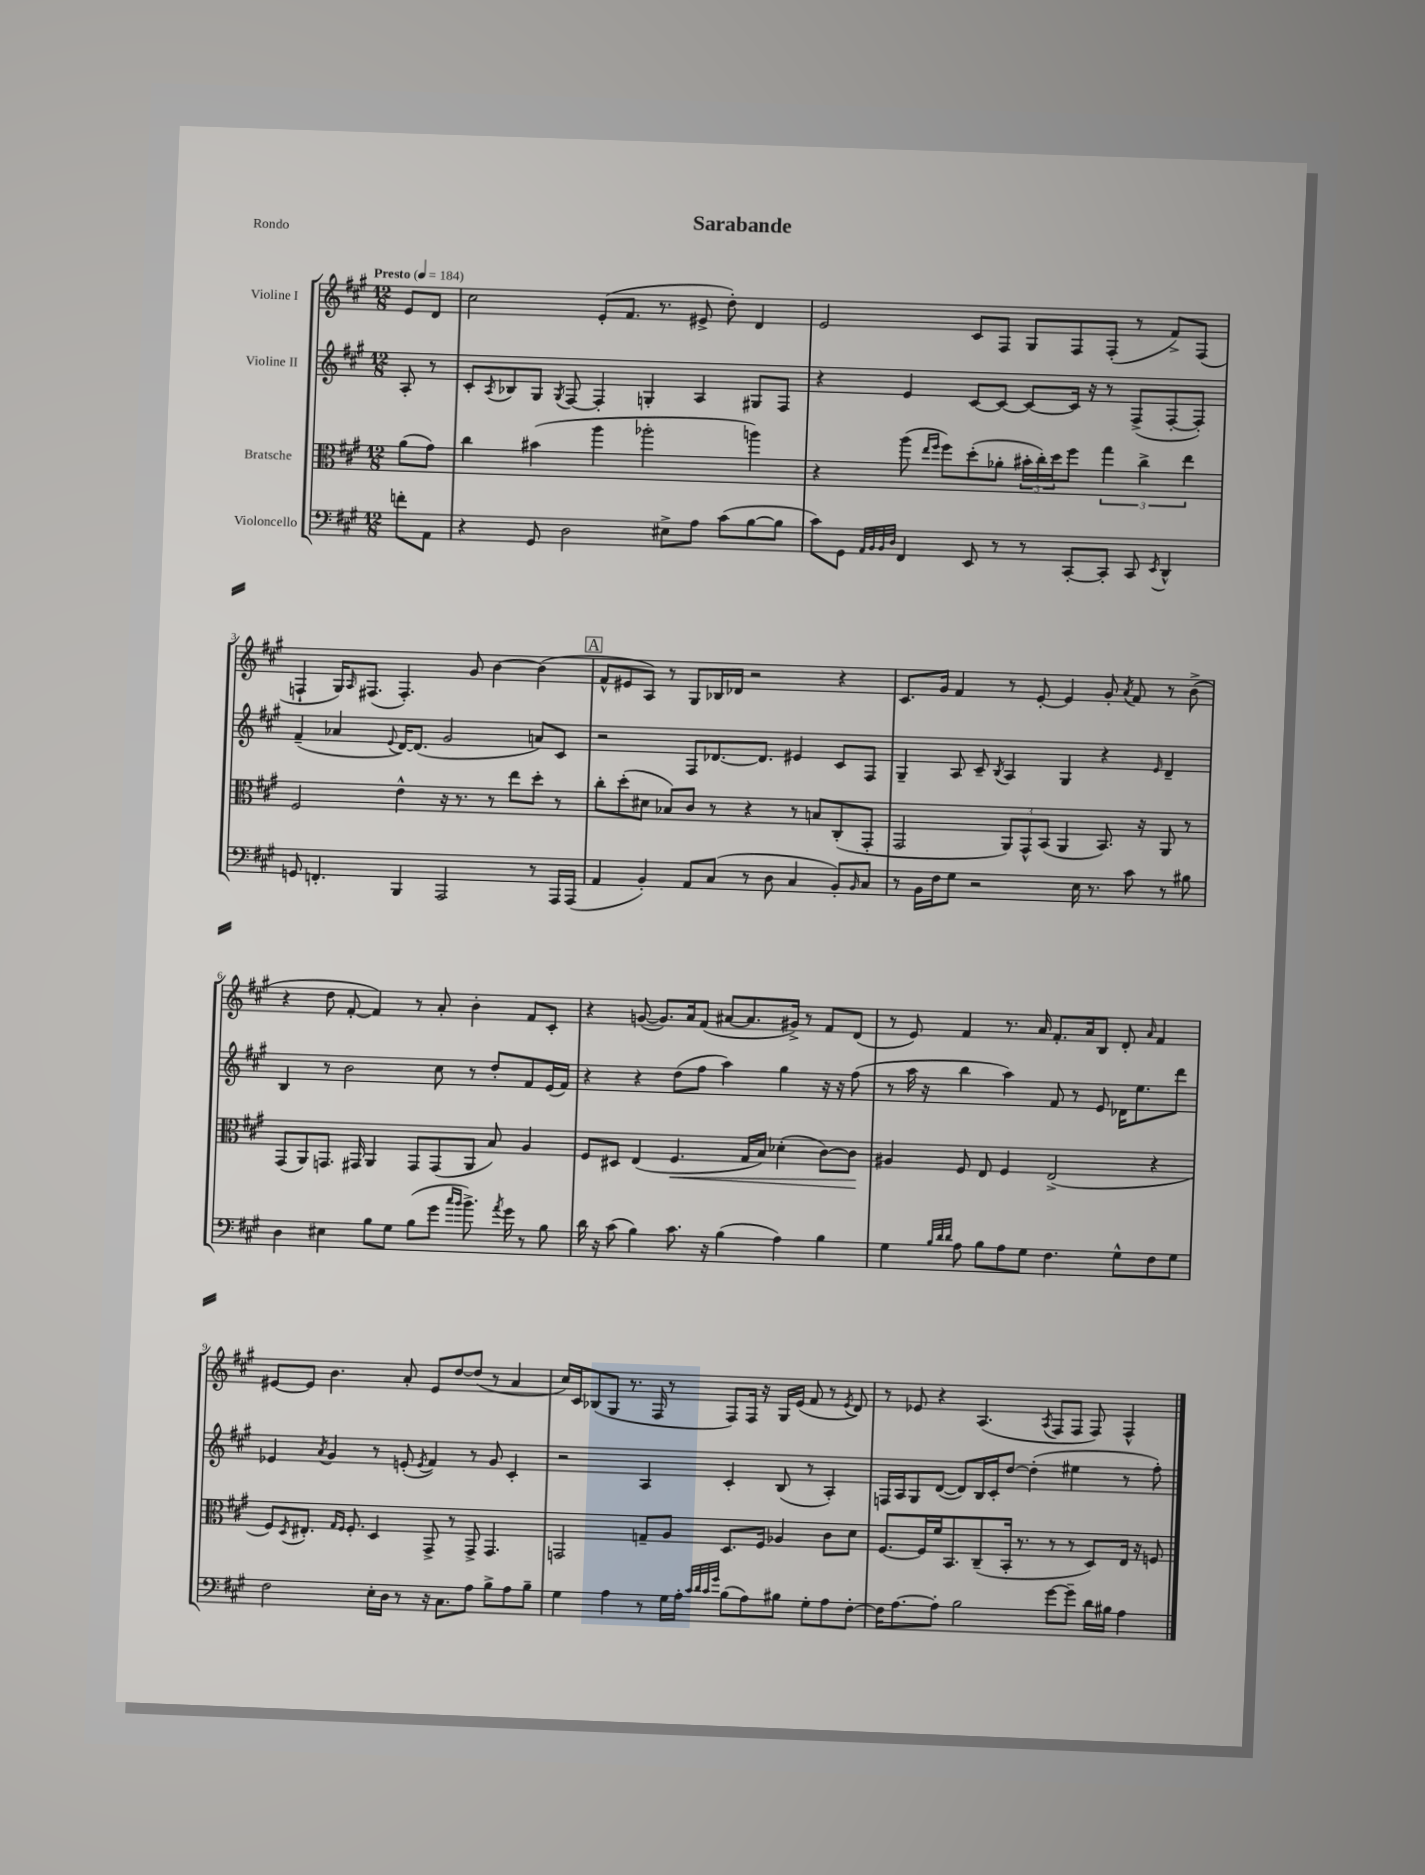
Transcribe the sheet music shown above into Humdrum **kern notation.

**kern	**kern	**kern	**kern
*staff4	*staff3	*staff2	*staff1
*clefF4	*clefC3	*clefG2	*clefG2
*k[f#c#g#]	*k[f#c#g#]	*k[f#c#g#]	*k[f#c#g#]
*M12/8	*M12/8	*M12/8	*M12/8
*MM184	*MM184	*MM184	*MM184
8f'\L	(8a\L	8A'/	8e/L
8AA\J	8g#\J)	8r	8d/J
=	=	=	=
4r	4cc#\	8c#'/L	2cc#\
.	.	8qA/	.
.	.	8B-/	.
8GG#/	(4b#\	8G#/J	.
.	.	8qG#/	.
2D\	.	[8F#/	.
.	4aa\	4F#'/]	(8e'/L
.	.	.	8.f#/J
.	2aa-'\	4G'/	.
.	.	.	8.r
8E#^\L	.	.	.
8A\J	.	4A/	8e#^/
(8c#\L	.	.	8dd'\)
[8B\	4aa\)	8G#/L	4d/
8B\]J	.	8F#/J	.
=	=	=	=
8c#\L)	4r	4r	2e/
8GG#\J	.	.	.
32qqAA/LLL	.	.	.
32qqBB/	.	.	.
32qqBB/	.	.	.
32qqD/JJJ	.	.	.
4FF#/	(8aa\	4e/	.
.	16qqee/LL	.	.
.	16qqff#/JJ	.	.
.	8ff#\L)	.	.
8EE/	(8dd'\	[8c#/L	8c#/L
8r	8a-'\J	8c#/_J	8F#/J
8r	24b#'\LL	8c#/_L	8G#/L
.	24cc#'\)	.	.
.	24dd\J	.	.
[8CC#'/L	8ff#\J	16c#/]Jk	8F#/
.	.	16r	.
8CC#'/]J	6gg#\	8r	(8F#'/J
8CC#/	.	(8F#^/L	8r
.	6cc#^\	.	.
8qEE/	.	.	.
4DD^^/	.	[8F#'/	8f#^/L)
.	6ee\	.	.
.	.	8F#'/]J)	(8F#/J
=	=	=	=
8GG/	2F#/	(4f#~/	4F`/
4.FF'/	.	.	.
.	.	4a-/	16G#/LK)
.	.	.	16qqA/
.	.	.	(8.F#/J
.	.	8qqe/	.
4BBB/	4e^^\	[16d/LK)	4.F#'/)
.	.	(8.d/]J	.
2AAA/	16r	2g#/	.
.	8.r	.	.
.	.	.	8g#/
.	8r	.	[4b\
.	8ee\L	.	.
8r	8dd'\J	8a/L)	(4b\]
16AAA/LL	8r	8c#/J	.
(16AAA/JJ	.	.	.
=	=	=	=
4AA/	8cc#'\L	2r	8f#^^/L
.	(8dd'\	.	8e#/
4BB'/)	8d#\J	.	8A/J)
.	8B-/L)	.	8r
8AA/L	8c#/J	8F#/L	8G#/L
(8C#/J	8r	[8.d-/	16B-/L
.	.	.	16d-/JJ
8r	4r	.	2r
.	.	8.d-/]J	.
8D\	.	.	.
4C#/	8r	4e#/	.
.	8B/L	.	.
8BB'/L)	(8C#'/	8c#/L	4r
16qqBB/	.	.	.
8C#/J	8GG#'/J	8F#/J	.
=	=	=	=
8r	2GG#/	4G#~/	8.c#/L
16BB\LL	.	.	.
16F#\J	.	.	16g#/Jk
8G#\J	.	8A/	4f#/
2r	.	8c#~/	.
.	.	8qB/	.
.	12AA/L)	4A/	8r
.	12GG#^^/	.	.
.	.	.	[8e'/
.	(12BB/J	.	.
.	4AA/	4G#/	4e/]
16E\	.	.	.
8.r	.	.	.
.	8.BB/)	4r	8g#'/
.	.	.	8qa/
8c#\	.	.	8f#/
.	16r	.	.
.	.	16qqe/	.
8r	8AA/	4d~/	8r
8B#\	8r	.	(8b^\
=	=	=	=
4D\	(8GG#/L	4B/	4r
.	8AA/)	.	.
4E#\	8.GG/J	8r	8dd\
.	.	2b\	[8f#'/
.	16GG#/	.	.
8B\L	4AA/	.	4f#/])
8G#\J	.	.	.
(8B\L	8GG#/L	.	8r
8g#\J	(8GG#/	8cc#\	8a'/
16qqcc#/LL	.	.	.
16qqb/JJ	.	.	.
8.b^\)	8AA/J	8r	4b'\
.	8B/)	8dd'/L	.
8qa/	.	.	.
16g#\	.	.	.
8r	4A/	8f#/	8f#/L
8B\	.	(16e/L	8c#'/J
.	.	16f#/JJ)	.
=	=	=	=
16d\	8F#/L	4r	4r
16r	.	.	.
(8c#\	8D#/J	.	.
4B\)	(4E/	4r	([8g/
.	.	.	8.g/]L)
8.c#\	4.F#/	(8dd\L	.
.	.	.	16a/k
.	.	8ff#\J	(8f#/J
16r	.	.	.
(4B\	.	4aa\)	[8a#/L
.	16G#/LL	.	8.a#/]
.	16B/JJ)	.	.
4A\)	(4d-'\	4gg#\	.
.	.	.	16g#^/Jk)
.	.	.	8r
4B\	[8c#\L)	16r	8f#/L
.	.	16r	.
.	8c#\]J	(8ff#\	(8d/J
=	=	=	=
4G#\	4A#/	8r	8r
.	.	16aa\	8e/)
.	.	16r	.
32qqB/LLL	.	.	.
32qqd/	.	.	.
32qqd/JJJ	.	.	.
8A\	8F#/	4bb\	4f#/
8B\L	8E/	.	.
8A\	4F#/	4aa\)	8.r
8G#\J	.	.	.
.	.	.	16a/
4.F#\	(2E^/	8f#/	8.f#'/L
.	.	8r	.
.	.	.	16a/k
.	.	8e/	8B/J
8G#^^\L	.	16d-\LK	8d'/
.	.	8.ee\	.
.	.	.	16qqa/
8F#\	4r	.	4f#/
8G#\J	.	8ddd\J	.
=	=	=	=
2F#\	8F#/L)	4e-/	[8e#/L
.	8qD/	.	.
.	8.E#'/J	.	8e#/]J
.	.	8qa/	.
.	.	4g#/	4.b\
.	16qqG#/LL	.	.
.	16qqF#/JJ	.	.
.	8.F#'/	.	.
16E'\LL	4D/	8r	.
16D\JJ	.	.	.
8r	.	(8e'/	8a'/
.	.	8qe/	.
16r	8GG#^/	4f#/)	8e#/L
8.C#\L	.	.	.
.	8r	.	[8dd/
8A\J	8GG#^/	8r	(8dd/]J
8B^\L	4.GG#/	8g#/	8r
8A\	.	4c#'/	4a/
8B~\J	.	.	.
=	=	=	=
4G#\	2GG/	2r	16cc#/LL)
.	.	.	16c#/J
.	.	.	(8B-/
4A\	.	.	8G#/J
.	.	.	8.r
8r	8G~/L	4A/	.
.	.	.	16F#/
16G#\LL	8A/J	.	8r
16A'\JJ	.	.	.
32qqc#/LLL	.	.	.
32qqd/	.	.	.
32qqc#/	.	.	.
32qqg#/JJJ	.	.	.
(8B\L	8.D/L	4c#'/	8F#/L)
8A\)	.	.	16F#/Jk
.	16F#/Jk	.	16r
8B#\J	4A-/	(8B/	16G#/LL
.	.	.	(16e/JJ
8G#'\L	.	8r	8f#/
8A\	8c#\L	4A'/)	8r
.	.	.	8qe/
[8F#'\J	8d\J	.	8d/)
=	=	=	=
16F#\]LK	[8.F#/L	16F/LL	8r
[8.A\	.	16A/J	.
.	.	8G#/	8e-/
.	16F#/]L	.	.
8A'\]J	16f#/J	([8d/J	4r
.	8.BB/	.	.
2B\	.	8d/]L)	.
.	(8C#~/	16B/L	(4.A/
.	.	16c#'/J	.
.	16BB'/Jk	[8dd/J	.
.	8.r	.	.
.	.	(4dd'\]	.
.	.	.	8qA/
[8g#\L	8r	.	8F#/L
8g#~\]J	8r	4ee#\	8F#/J
16d\LL	8D/L)	.	8F#/)
16B#\JJ	.	.	.
4A\	16E/Jk	8r	4F#^^/
.	16r	.	.
.	8F/	8ff#'\)	.
==	==	==	==
*-	*-	*-	*-
